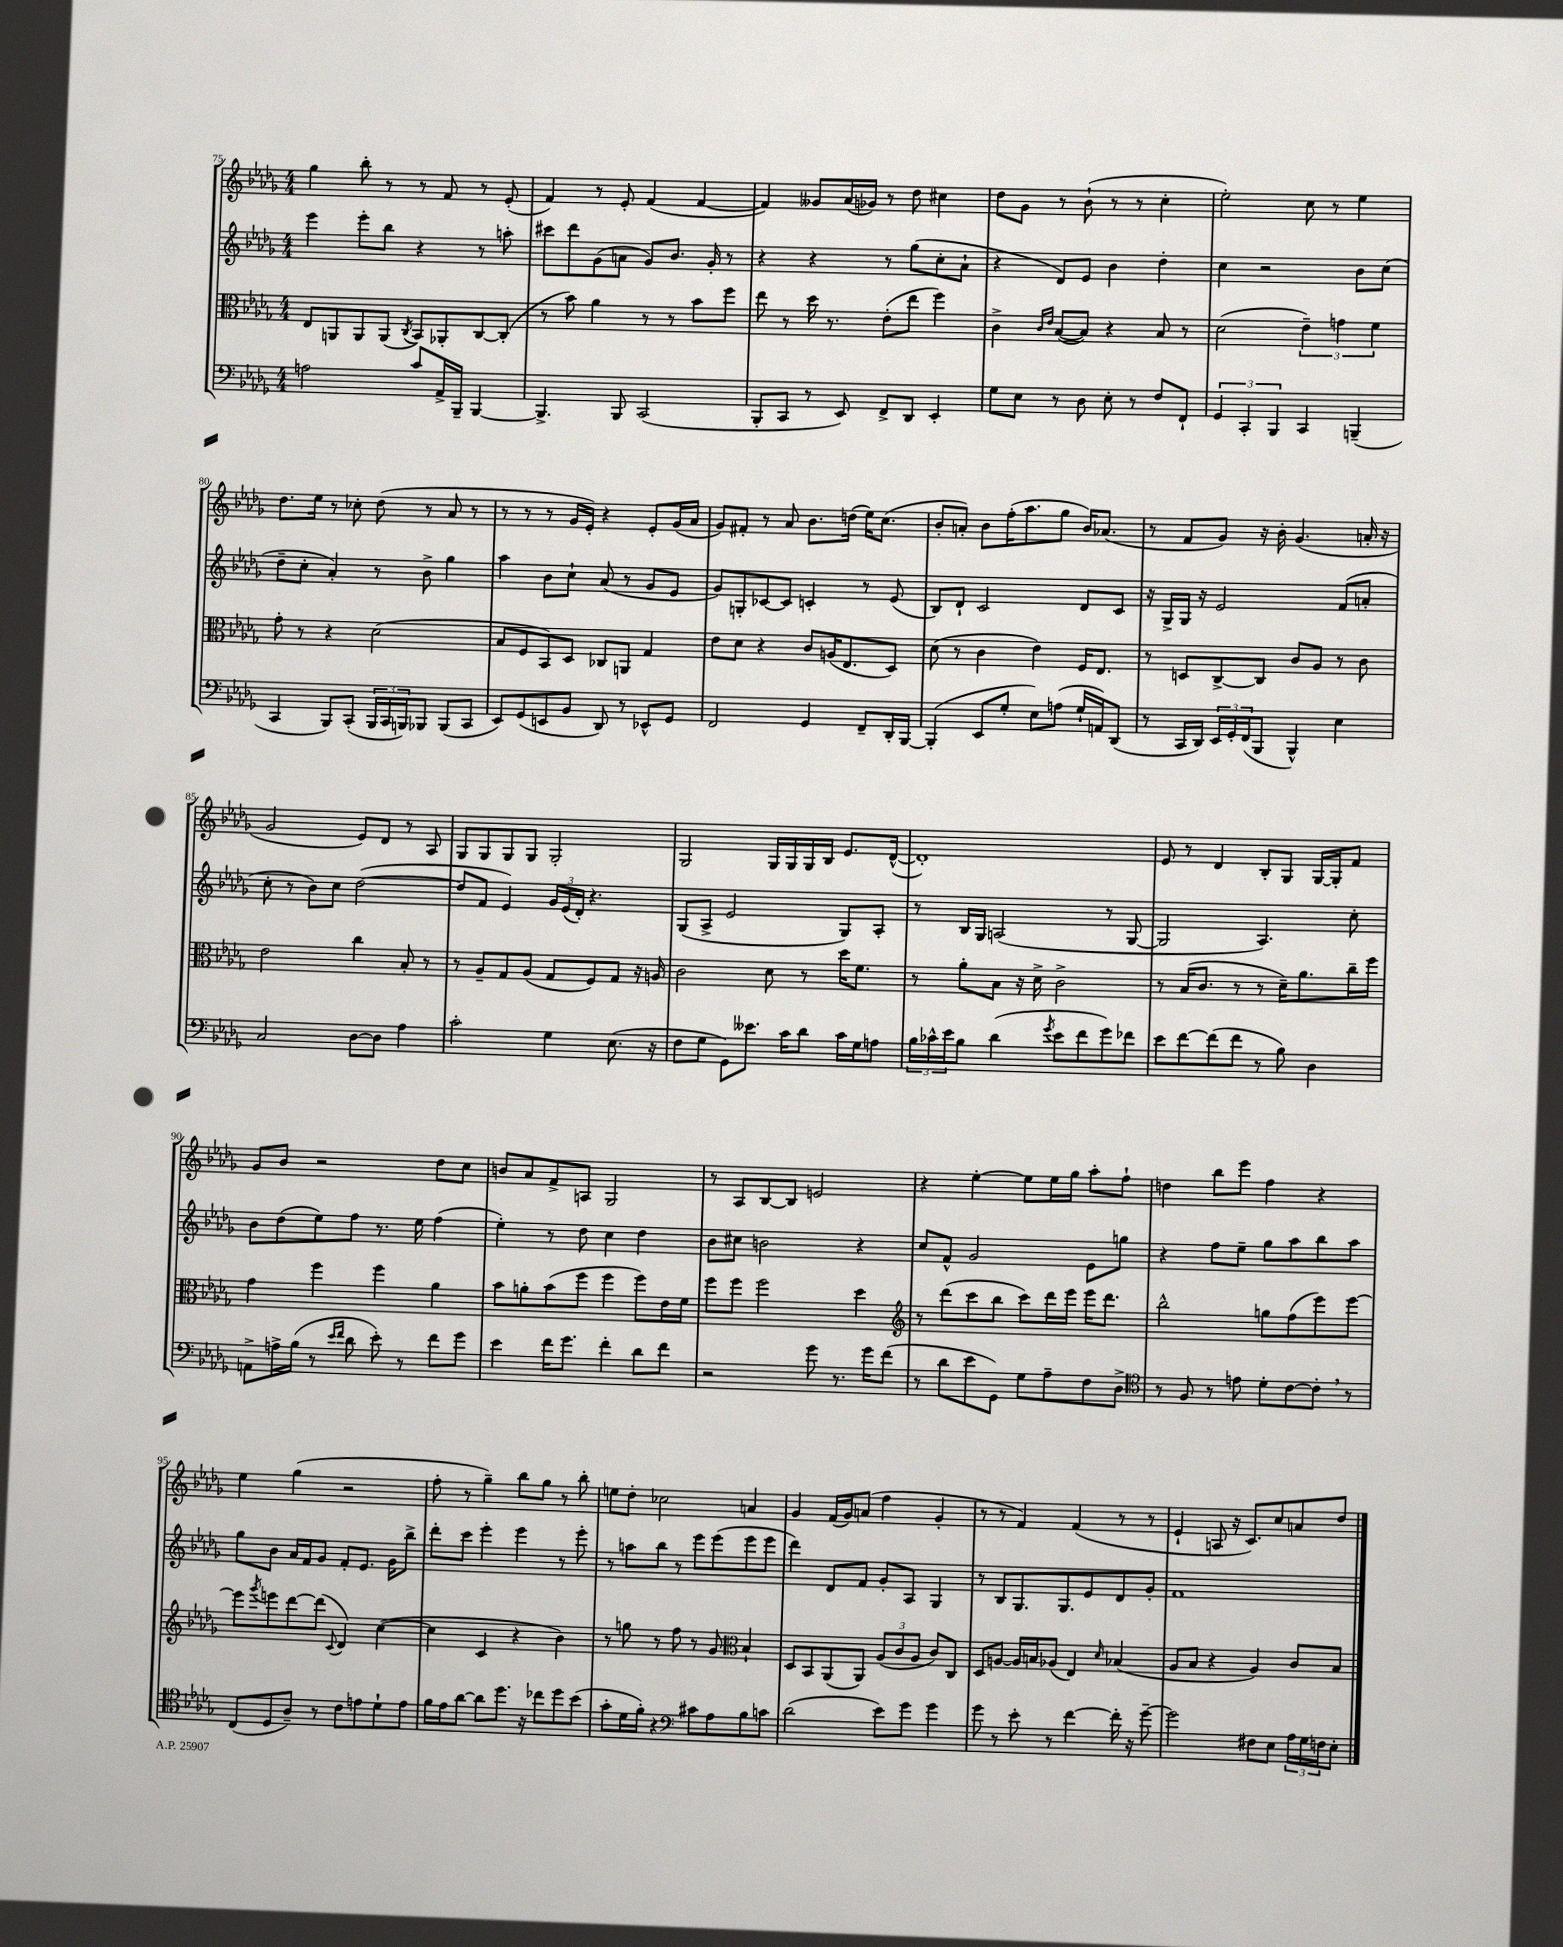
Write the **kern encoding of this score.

**kern	**kern	**kern	**kern
*staff4	*staff3	*staff2	*staff1
*clefF4	*clefC3	*clefG2	*clefG2
*k[b-e-a-d-g-]	*k[b-e-a-d-g-]	*k[b-e-a-d-g-]	*k[b-e-a-d-g-]
*M4/4	*M4/4	*M4/4	*M4/4
2A	8E-	4eee-	4gg-
.	8AA	.	.
.	8AA	8eee-'	8bb-'
.	(8AA	8bb-	8r
.	8qC	.	.
8c	8BB-)	4r	8r
16AA-^	8AA-'	.	8f
16BBB-~	.	.	.
[4BBB-	[8C	8r	8r
.	(8C']	8aa'	(8e-'
=	=	=	=
4.BBB-^]	8r	8ccc#	4f)
.	8b-)	8ddd-	.
.	4a-	(8g-	8r
8BBB-	.	8a	8e-'
(2CC	8r	8g-)	(4f
.	8r	8.b-	.
.	8b-	.	[4f
.	.	16g-'	.
.	8ff	8r	.
=	=	=	=
8BBB-'	8ee-	4r	4f])
8CC	8r	.	.
8r	16dd-	4r	8g--
.	8.r	.	.
8EE-)	.	.	(16a-
.	.	.	16g-)
8FF^	(8e-'	8r	8r
8DD-	8ee-	(8gg-	8dd-
4EE-'	4ff)	8cc'	4cc#
.	.	8a-`	.
=	=	=	=
8G-	4c^	4r	8dd-
8E-	.	.	8g-
.	16qqc	.	.
.	16qqe-	.	.
8r	([8B-	8d-)	8r
8D-	8B-])	8e-	(8b-`
8E-'	4r	4b-	8r
8r	.	.	8r
8F	8B-	4dd-'	4cc'
8FF`	8r	.	.
=	=	=	=
6GG-	(2d-	4cc	2ee-')
6CC'	.	.	.
.	.	2r	.
6BBB-	.	.	.
4CC	6e-~)	.	8cc
.	.	.	8r
.	6g	.	.
(4BBB~	.	8b-	4ee-
.	6f	.	.
.	.	(8cc	.
=	=	=	=
4CC	8g-'	8dd-~	8.dd-
.	8r	8cc'	.
.	.	.	16ee-
8BBB-)	4r	4a-')	8r
(8CC'	.	.	8cc-'
24BBB-	(2d-	8r	(8dd-
24CC	.	.	.
24BBB)	.	.	.
8BBB-	.	8b-^	8r
(8BBB-	.	4gg-	8a-
8CC	.	.	8r
=	=	=	=
8EE-)	8B-	4aa-	8r
(8GG-	8F	.	8r
8EE	8BB-)	8b-	8r
8BB-	8D-	8cc`	16g-
.	.	.	16e-')
8DD-)	8C-	(8a-	4r
8r	8AA	8r	.
8EE-^^	4G-	8g-	8e-'
8GG-	.	8e-	(16g-
.	.	.	16a-
=	=	=	=
2FF	8e-	8g-)	8g-)
.	8d-	8G'	8f#'
.	4r	[8c-	8r
.	.	8c-]	8a-
4GG-	8c	4c'	8.b-
.	(16A	.	.
.	8.E-	.	(16dd
8FF~	.	8r	16ee-)
.	.	.	(8.cc
16DD-'	8D-)	(8e-	.
[16BBB-	.	.	.
=	=	=	=
(4BBB-']	(8d-	8B-)	8b-'
.	8r	8d-`	8a')
8EE-	4c	2c	8b-
8G-'	.	.	(16ff'
.	.	.	8.aa-
8E-)	4e-)	.	.
(8A	.	.	8gg-
16G-`	16F	8d-	16b-)
16AA)	8.E-	.	(8.a-
(8DD-	.	8c	.
=	=	=	=
8r	8r	16r	8r
.	.	16G-^	.
16CC	8D	16G-	8f
16DD-)	.	16r	.
24EE-	[8C^	2e-	8g-)
24GG-'	.	.	.
(24FF	.	.	.
8BBB-	8C]	.	16r
.	.	.	16b-'
4BBB-^^)	8c	.	(4.g-
.	8A-	.	.
4E-	8r	(8f	.
.	8c	8a'	16a'
.	.	.	16r
=	=	=	=
2C	2e-	8cc'	2g-
.	.	8r	.
.	.	8b-)	.
.	.	8cc	.
[8D-	4cc	([2dd-	8e-)
8D-]	.	.	8d-
4A-	8B-'	.	8r
.	8r	.	8A-
=	=	=	=
2c'	8r	8dd-]	8G-
.	8A-~	8f	8G-
.	8G-	4e-)	8G-
.	(8A-	.	8G-
4G-	8G-	24g-	2G-'
.	.	(24e-	.
.	.	24d-')	.
.	8F)	4.r	.
(8.E-	8G-	.	.
.	16r	.	.
16r	16A	.	.
=	=	=	=
8F	2c	(8G-	2G-
8G-	.	8A-^	.
8GG-)	.	2e-	.
8.e--	.	.	.
.	8d-	.	16G-
16c	.	.	16G-
8d-	8r	.	16G-
.	.	.	16B-
16c	16dd-	8G-)	8.e-
16G-	8.f	.	.
8A	.	8A-'	.
.	.	.	([16d-^^
=	=	=	=
24B-	8r	8r	1d-'])
24c-^^	.	.	.
24e-	.	.	.
8B-	8a-'	16B-	.
.	.	16G-	.
(4d-	8B-	(2A	.
.	16r	.	.
.	16d-^	.	.
8qg-	.	.	.
8e-	2c^	.	.
8f	.	.	.
8g-)	.	8r	.
8f-	.	[8G-	.
=	=	=	=
8e-	8r	2G-]	8e-
[8f	(16B-	.	8r
.	8.c	.	.
(8f]	.	.	4d-
8f	8r	.	.
8r	8r	4.A-)	8B-'
8B-)	16d-~)	.	8G-
.	8.a-	.	.
4D-	.	.	[16G-
.	.	.	16G-']
.	16cc~	8cc'	8f
.	16ff	.	.
=	=	=	=
8AA^	4g-	8b-	8g-
16A^	.	(8dd-	8b-
(16B-	.	.	.
8r	4ff	8ee-)	2r
16qqe-	.	.	.
16qqf	.	.	.
8d-	.	8ff	.
8e-')	4ff	8.r	.
8r	.	.	.
.	.	16ee-	.
8f	4a-	(4ff	8dd-
8g-	.	.	8cc
=	=	=	=
4e-	8b-	4ee-')	8b
.	8a'	.	8a-
16f	(8b-	8r	8f^
8.g-	.	.	.
.	8ff	8dd-	8A
4f'	4ff	4cc	2G-
8d-	8ff)	4dd-	.
8f	16e-	.	.
.	16f	.	.
=	=	=	=
2r	8ff	8b-	8r
.	8ff	8cc#	8A-
.	2ff	2b	[8B-
.	.	.	8B-]
8g-	.	.	2e
8.r	.	.	.
.	4dd-	4r	.
16g-	.	.	.
(8f	.	.	.
=	=	=	=
*	*clefG2	*	*
8r	8r	8cc	4r
8d-	(8ddd-	8f^^	.
8e-	8ccc	2g-	[4ee-'
8GG-)	8bb-	.	.
8G-	8ccc)	.	8ee-]
8A-~	16ddd-	.	16ee-
.	16eee-	.	16gg-
8F	16eee-	8e-	8aa-'
.	8.ddd-	.	.
8D-^	.	8gg	8ff`
=	=	=	=
*clefC4	*	*	*
8r	2bb-^^	4r	4dd
8F	.	.	.
8r	.	8ff	8bb-
8e	.	8ee-~	8eee-
8d-'	8gg	8gg-	4ff
[8c	(8ff	8aa-	.
8c']	8eee-)	8bb-	4r
8r	[8eee-	8aa-	.
=	=	=	=
(8C	8eee-]	8gg-	4ee-
.	8qggg-	.	.
8D-	8eee	8b-	.
8A-~)	[8ddd-	16a-	(4gg-
.	.	16f	.
8r	(8ddd-]	8g-	.
.	8qqc	.	.
8c	4d-)	8f'	2r
8e	.	8.e-	.
8d-`	([4cc	.	.
.	.	16g-	.
8e	.	8bb-^	.
=	=	=	=
16f	4cc]	8ddd-'	8ff'
16e-	.	.	.
[8a-	.	8ccc	8r
8a-]	4c	4eee-'	4gg-~)
8.dd-	.	.	.
.	4r	4eee-	8bb-
16r	.	.	.
8cc-	.	.	8gg-
8dd-	4b-)	8r	8r
(8b-	.	8eee-'	8bb-'
=	=	=	=
8g-'	8r	8r	8ee
16d-	8gg	8aa	8dd-'
16f')	.	.	.
4r	8r	8bb-	2cc-
.	8ff	8r	.
*clefF4	*	*	*
8c#	8r	8eee-	.
8A-	8g-	(8eee-	.
*	*clefC3	*	*
8B-	4B-`	8eee-	4a
8c	.	8eee-	.
=	=	=	=
(2d-	8D-	4ddd-)	4g-
.	8BB-	.	.
.	(8AA-	8d-	(16f
.	.	.	16g-)
.	8AA-)	8f	(8a
8e-)	(12A-	8g-'	4ff
.	12c	.	.
8g-	.	8A-	.
.	12A-	.	.
4g-	8c)	4G-	4g-'
.	8C	.	.
=	=	=	=
8g-	8D-	8r	8r
8r	[8A	8B-	8r
8e-'	16A]	8.G-	4f)
.	16B	.	.
8r	(8A-	.	.
.	.	8.G-	.
[4f	4E-)	.	(4f
.	.	8e-	.
.	16qqd-	.	.
16f']	(4B-	8d-	8r
16r	.	.	.
[8g-~	.	8g-'	8r
=	=	=	=
2g-]	8A-	1f	4e-`
.	8B-	.	.
.	4r	.	8A
.	.	.	16r
.	.	.	8.c)
8F#	4A-)	.	.
8E-	.	.	8cc
24A-	8c	.	8a
24G-	.	.	.
24F	.	.	.
8E-'	8B-	.	8dd-
==	==	==	==
*-	*-	*-	*-
